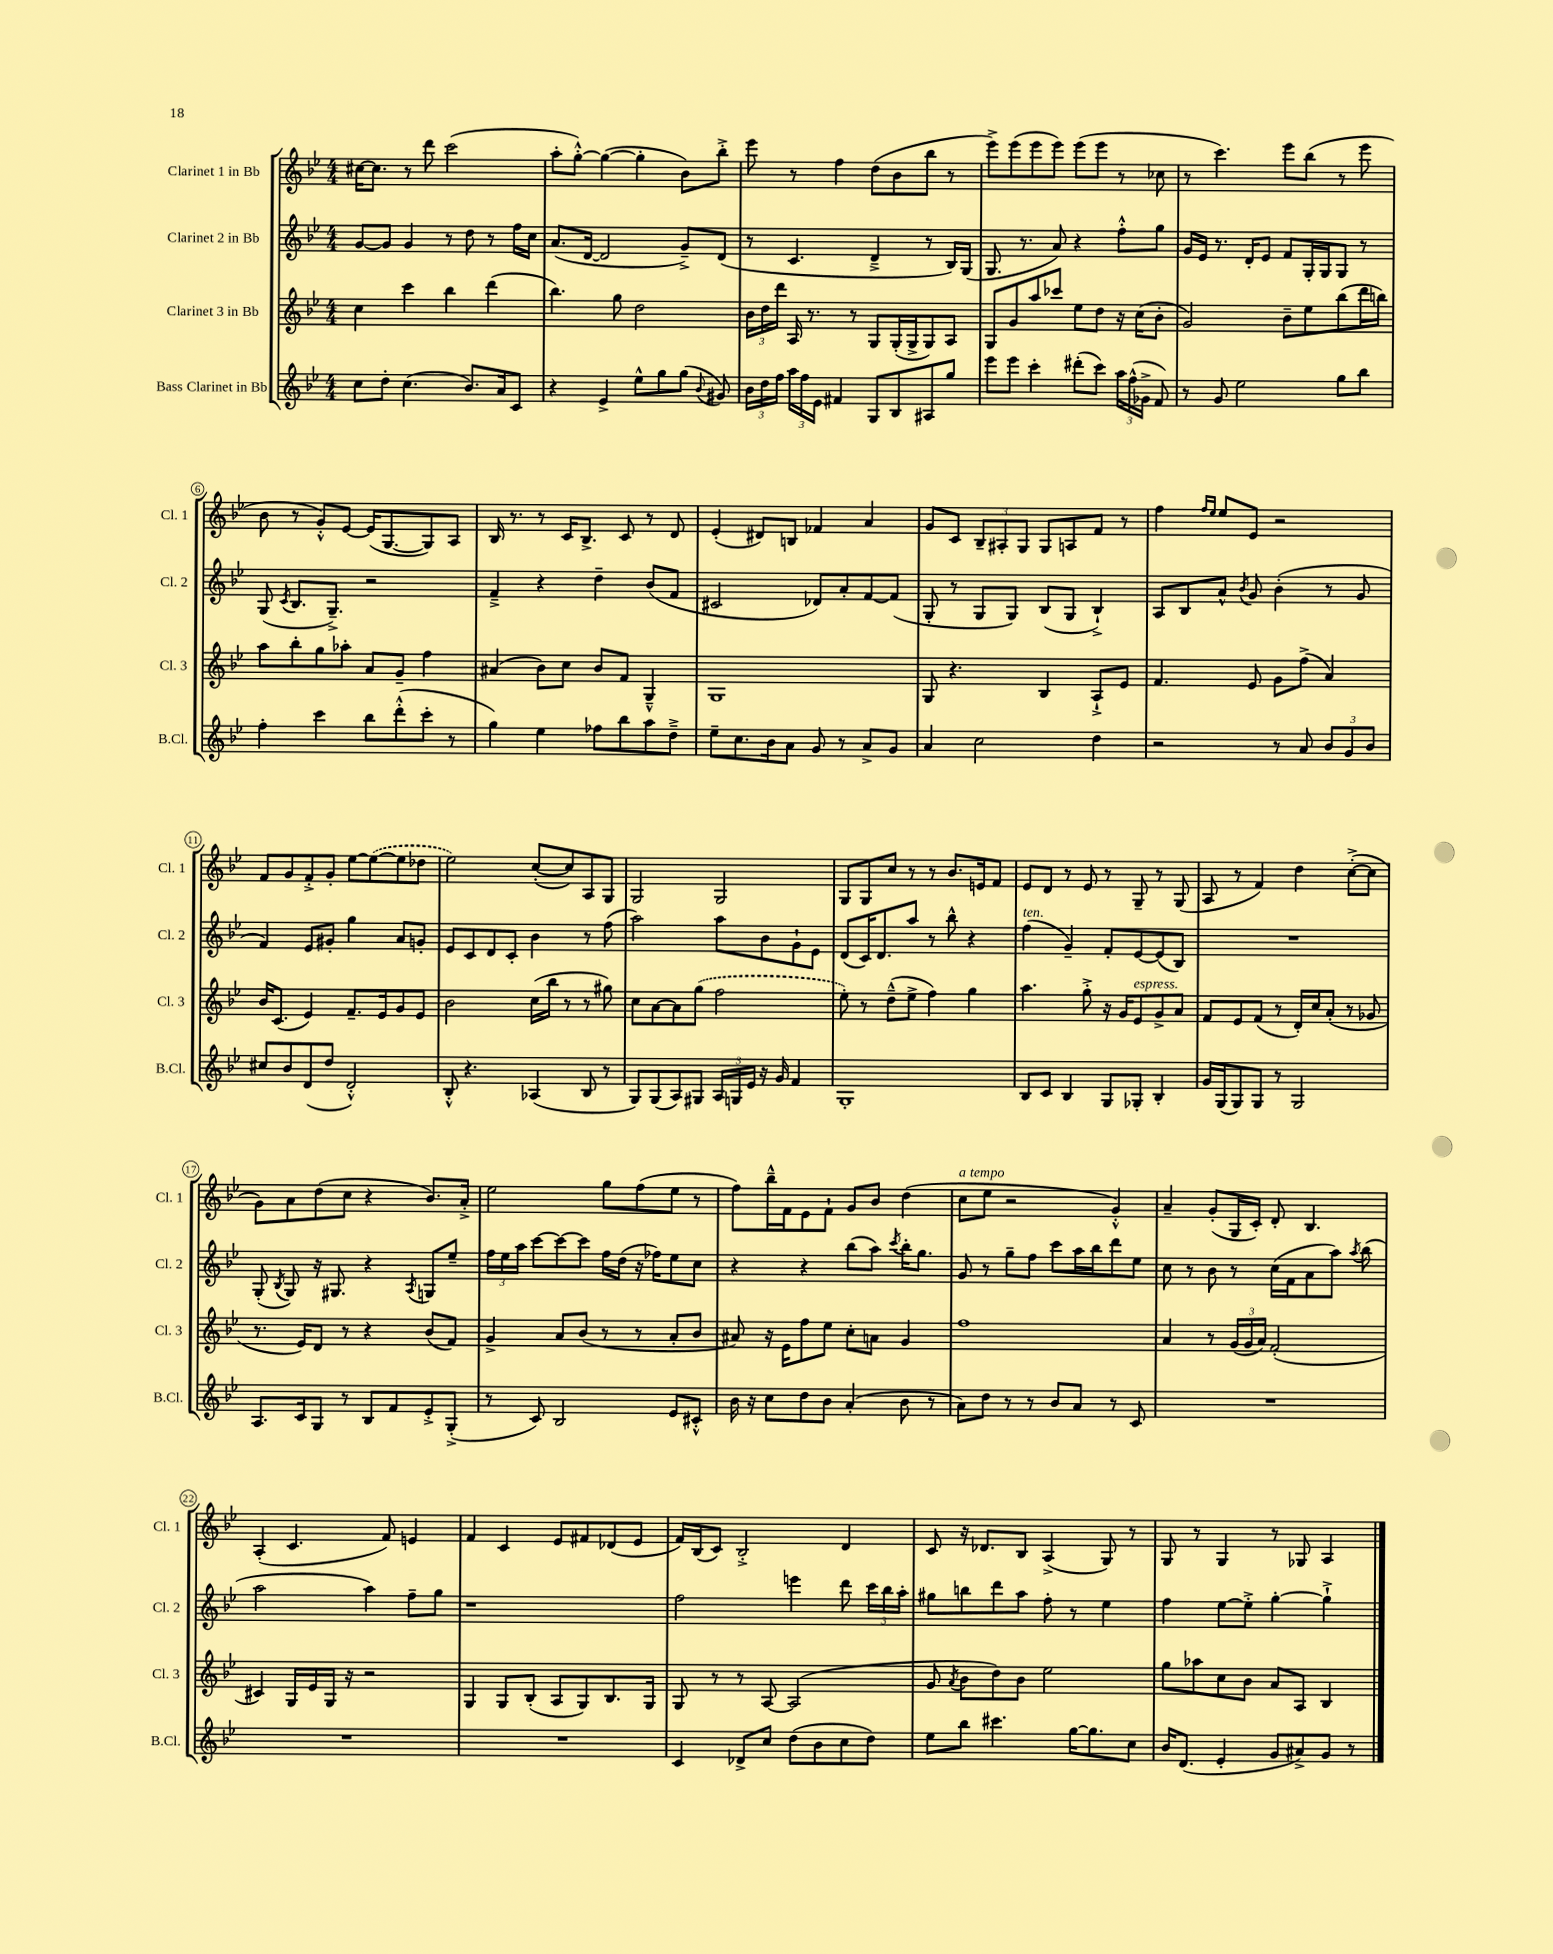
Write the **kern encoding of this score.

**kern	**kern	**kern	**kern
*staff4	*staff3	*staff2	*staff1
*clefG2	*clefG2	*clefG2	*clefG2
*k[b-e-]	*k[b-e-]	*k[b-e-]	*k[b-e-]
*M4/4	*M4/4	*M4/4	*M4/4
8cc\L	4cc\	[8g/L	[16cc#\LK
.	.	.	8.cc#\]J
8dd'\J	.	8g/]J	.
(4.cc\	4ccc\	4g/	8r
.	.	.	8ddd\
.	4bb-\	8r	(2ccc\
8.b-/L)	.	8dd\	.
.	(4ddd\	8r	.
16a/k	.	.	.
8c/J	.	16ff\LL	.
.	.	16cc\JJ	.
=	=	=	=
4r	4.bb-\)	(8.a/L	8aa'\L
.	.	.	[8gg'^^\J)
.	.	[16d/Jk	.
4e-^/	.	2d/]	(4gg\_
.	8gg\	.	.
8ee-^^\L	2dd\	.	4gg'\]
8gg\	.	.	.
(8gg\J	.	8g~^/L)	8b-\L)
8qqb-/	.	.	.
8g#/)	.	(8d/J	8bb-'^\J
=	=	=	=
24b-\LL	24b-\LL	8r	8eee-\
24dd\	24dd\	.	.
24ff\JJ	24ddd\JJ	.	.
24aa\LL	16A/	4.c/	8r
24ff\	.	.	.
.	8.r	.	.
24e-\JJ	.	.	.
4f#/	.	.	4ff\
.	8r	.	.
8G/L	8G/L	4d~^/	(8dd\L
8B-/	(16G'/L	.	8b-\
.	16G^/J	.	.
8A#/	8G/)	8r	8bb-\J
8gg/J	8A/J	16B-/LL)	8r
.	.	(16G/JJ	.
=	=	=	=
8eee-\L	8G/L	8.G/	8eee-^\L)
8eee-\J	8g/	.	(8eee-\
.	.	8.r	.
4ccc'\	8aa/	.	8eee-\
.	8ccc-/J	8a/)	8eee-\J)
(8ddd#'\L	8ee-\L	4r	(8eee-\L
8ccc\J)	8dd\J	.	8eee-\J
24aa\LL	16r	8ff'^^\L	8r
(24ff^^\	.	.	.
.	(16cc\LK	.	.
24g-^\JJ	.	.	.
8f/)	8b-'\J	8gg\J	8cc-\
=	=	=	=
8r	2g/)	16g/LL	8r
.	.	16e-/JJ	.
8g/	.	8.r	4.ccc\)
2ee-\	.	.	.
.	.	16d'/LK	.
.	.	8e-/J	.
.	8b-~\L	8f/L	8eee-\L
.	8ee-\	16G'/L	(8bb-\J
.	.	16G/J	.
8gg\L	(8bb-\	8G/J	8r
8bb-\J	16ddd\L	8r	8eee-\
.	16bb\JJ)	.	.
=	=	=	=
4ff'\	8aa\L	(8G/	8b-\
.	.	8qc/	.
.	8bb-'\	8.B-/L	8r
4ccc\	8gg\	.	8g'^^/L)
.	.	8.G~^/J)	.
.	8aa-'\J	.	[8e-/J
8bb-\L	8a/L	2r	(16e-/]LK
.	.	.	[8.G/
(8ddd'^^\	8g~/J	.	.
8ccc'\J	4ff\	.	8G/])
8r	.	.	8A/J
=	=	=	=
4gg\)	(4a#/	4f~^/	16B-/
.	.	.	8.r
4ee-\	8b-\L)	4r	8r
.	8cc\J	.	16c/LK
.	.	.	8.B-^/J
8ff-\L	8b-/L	4dd~\	.
8bb-\	8f/J	.	8c/
8aa\	4G~^^/	(8b-/L	8r
8dd~^\J	.	8f/J	8d/
=	=	=	=
8ee-~\L	1G	2c#/	(4e-'/
8.cc\	.	.	.
.	.	.	8d#/L)
16b-\k	.	.	.
8a\J	.	.	8B/J
8g/	.	8d-/L)	4f-/
8r	.	8a'/	.
8a^/L	.	[8f/	4a/
8g/J	.	(8f/]J	.
=	=	=	=
4a/	8G/	8G'/	8g/L
.	4.r	8r	8c/J
2cc\	.	8G/L	12B-~/L
.	.	.	12A#'/
.	.	8G/J)	.
.	.	.	12G/J
.	4B-/	(8B-/L	8G/L
.	.	8G/J	8A/
4dd\	8A`^/L	4B-`^/)	8f/J
.	8e-/J	.	8r
=	=	=	=
2r	4.f/	8A/L	4ff\
.	.	8B-/	.
.	.	.	16qqff/LL
.	.	.	16qqee-/JJ
.	.	8a^^/J	8ee-/L
.	.	8qb-/	.
.	8e-/	8g/	8e-/J
8r	8g\L	(4b-'\	2r
8a/	(8ff^\J	.	.
12b-/L	4a/)	8r	.
12g/	.	.	.
.	.	8g/	.
12b-/J	.	.	.
=	=	=	=
8cc#/L	16b-/LK	4f/)	8f/L
.	(8.c/J	.	.
8b-/	.	.	8g/
(8d/	4e-/)	8e-/L	8f'^/
8dd/J	.	8g#'/J	8g'/J
2d'^^/)	8.f~/L	4gg\	[8ee-\L
.	.	.	(8ee-\_
.	16e-/k	.	.
.	8g/	8a/L	8ee-\]
.	8e-/J	8g'/J	8dd-\J
=	=	=	=
8B-'^^/	2b-\	8e-/L	2ee-\)
4.r	.	8c/	.
.	.	8d/	.
.	.	8c'/J	.
(4A-/	(16cc\LL	4b-\	([8cc'/L
.	16bb-\JJ	.	.
.	8r	.	8cc/])
8B-/	8r	8r	8A/
8r	8gg#\)	(8ff\	8G/J
=	=	=	=
8G/L)	8cc\L	2aa\)	2G/
(8G/	[8a\	.	.
8A/)	8a\]	.	.
8G#/J	(8gg\J	.	.
24A/LL	2ff\	8aa\L	2G/
24G/	.	.	.
24e-/JJ	.	.	.
16r	.	8b-\	.
16g/	.	.	.
4f/	.	8g`\	.
.	.	8e-\J	.
=	=	=	=
1G'	8ee-'\)	(8d/L	8G/L
.	8r	16c/K)	8G/
.	.	8.d/	.
.	(8dd~^^\L	.	8cc/J
.	8ee-^\J	8aa/J	8r
.	4ff\)	8r	8r
.	.	8bb-^^\	8.b-/L
.	4gg\	4r	.
.	.	.	16e/k
.	.	.	8f/J
=	=	=	=
8B-/L	4.aa\	(4ff\	8e-/L
8c/J	.	.	8d/J
4B-/	.	4g~/)	8r
.	8gg'^\	.	8e-/
8G/L	16r	8f'/L	8r
.	16g/LK	.	.
8G-'/J	8e-/	[8e-/	8G~/
4B-'/	8g^/	(8e-/]	8r
.	8a/J	8B-/J)	(8G/
=	=	=	=
16g/LL	8f/L	1r	8A/
(16G/J	.	.	.
8G/)	8e-/	.	8r
8G/J	(8f/J	.	4f/)
8r	8r	.	.
2G/	16d'/LL)	.	4dd\
.	16cc/J	.	.
.	(8a'/J	.	.
.	8r	.	([8cc'^\L
.	8g-/	.	8cc\]J
=	=	=	=
8.A/L	8.r	(8G'/	8g\L)
.	.	8qB-/	.
.	.	8G/)	8a\
16c/k	16e-/LK)	.	.
8G/J	8d/J	16r	(8dd\
.	.	8.G#/	.
8r	8r	.	8cc\J
8B-/L	4r	4r	4r
8f/	.	.	.
.	.	8qA/	.
8e-'^/	(8b-/L	8G/L	8.b-/L)
(8G'^/J	8f/J)	8ee-~/J	.
.	.	.	16a'^/Jk
=	=	=	=
8r	4g^/	24ff\LL	2ee-\
.	.	24ee-\	.
.	.	24aa\JJ	.
8c/)	.	[8ccc\L	.
2B-/	8a/L	8ccc\_	.
.	(8b-/J	8ccc\]J	.
.	8r	16ff\LL	8gg\L
.	.	(16dd\JJ	.
.	8r	16r	(8ff\
.	.	16ff-\LK)	.
8e-/L	8a'/L	8ee-\	8ee-\J
8c#'^^/J	8b-/J	8cc\J	8r
=	=	=	=
16b-\	8a#/)	4r	8ff\L)
16r	.	.	.
8cc\L	16r	.	16bb-~^^\L
.	16e-\LK	.	16f\J
8dd\	8ff\	4r	8e-\
8b-\J	8ee-\J	.	8f`\J
(4a'/	8cc'\L	(8bb-\L	8g/L
.	8a\J	8aa\J)	8b-/J
.	.	8qccc/	.
8b-\	4g/	16bb-'\LK	(4dd\
.	.	8.gg\J	.
8r	.	.	.
=	=	=	=
8a\L)	1ff	8g/	8cc\L
8dd\J	.	8r	8ee-\J
8r	.	8gg~\L	2r
8r	.	8ff\J	.
8b-/L	.	8ccc\L	.
8a/J	.	16aa\L	.
.	.	16bb-\J	.
8r	.	8ddd\	4g'^^/)
8c/	.	8ee-\J	.
=	=	=	=
1r	4a/	8cc\	4a~/
.	.	8r	.
.	8r	8b-\	(8g'/L
.	(24g/LL	8r	16G/L
.	24g/	.	.
.	.	.	16c'/JJ)
.	24a/JJ)	.	.
.	(2f'/	(16cc\LL	8d'/
.	.	16f\J	.
.	.	8a\	4.B-/
.	.	8aa\J)	.
.	.	8qaa/	.
.	.	(8bb-\	.
=	=	=	=
1r	4c#/)	2aa\	(4A'/
.	16G/LL	.	4.c/
.	16e-/	.	.
.	16G/JJ	.	.
.	16r	.	.
.	2r	4aa\)	.
.	.	.	8f/)
.	.	8ff~\L	4e/
.	.	8gg\J	.
=	=	=	=
1r	4G/	1r	4f/
.	8G/L	.	4c/
.	(8B-'/J	.	.
.	8A/L	.	8e-/L
.	8G/)	.	8f#/
.	8.B-/	.	(8d-/
.	.	.	8e-/J
.	16G/Jk	.	.
=	=	=	=
4c/	8G/	2ff\	16f/LL)
.	.	.	(16B-/J
.	8r	.	8c/J)
8d-^/L	8r	.	2B-'^/
8cc/J	[8A/	.	.
(8dd\L	(2A/]	4eee\	.
8b-\	.	.	.
8cc\	.	8ddd\	4d/
8dd\J)	.	24ccc\LL	.
.	.	24bb-\	.
.	.	24aa'\JJ	.
=	=	=	=
8ee-\L	8g/	8gg#\L	8c/
.	8qa/	.	.
8bb-\J	8b-\L	8bb\	16r
.	.	.	8.d-/L
4.ccc#\	8dd\)	8ddd\	.
.	8b-\J	8aa\J	8B-/J
.	2ee-\	8ff'\	(4A^/
[16gg\LK	.	8r	.
8.gg\]	.	.	.
.	.	4ee-\	8G/)
8cc\J	.	.	8r
=	=	=	=
16b-/LK	8gg\L	4ff\	8G/
(8.d/J	.	.	.
.	8aa-\	.	8r
4e-'/	8cc\	[8ee-\L	4G/
.	8b-\J	8ee-'^\]J	.
8g/L	8a/L	[4gg'\	8r
8a#^/)	8A/J	.	8G-/
8g/J	4B-/	4gg`^\]	4A/
8r	.	.	.
==	==	==	==
*-	*-	*-	*-
